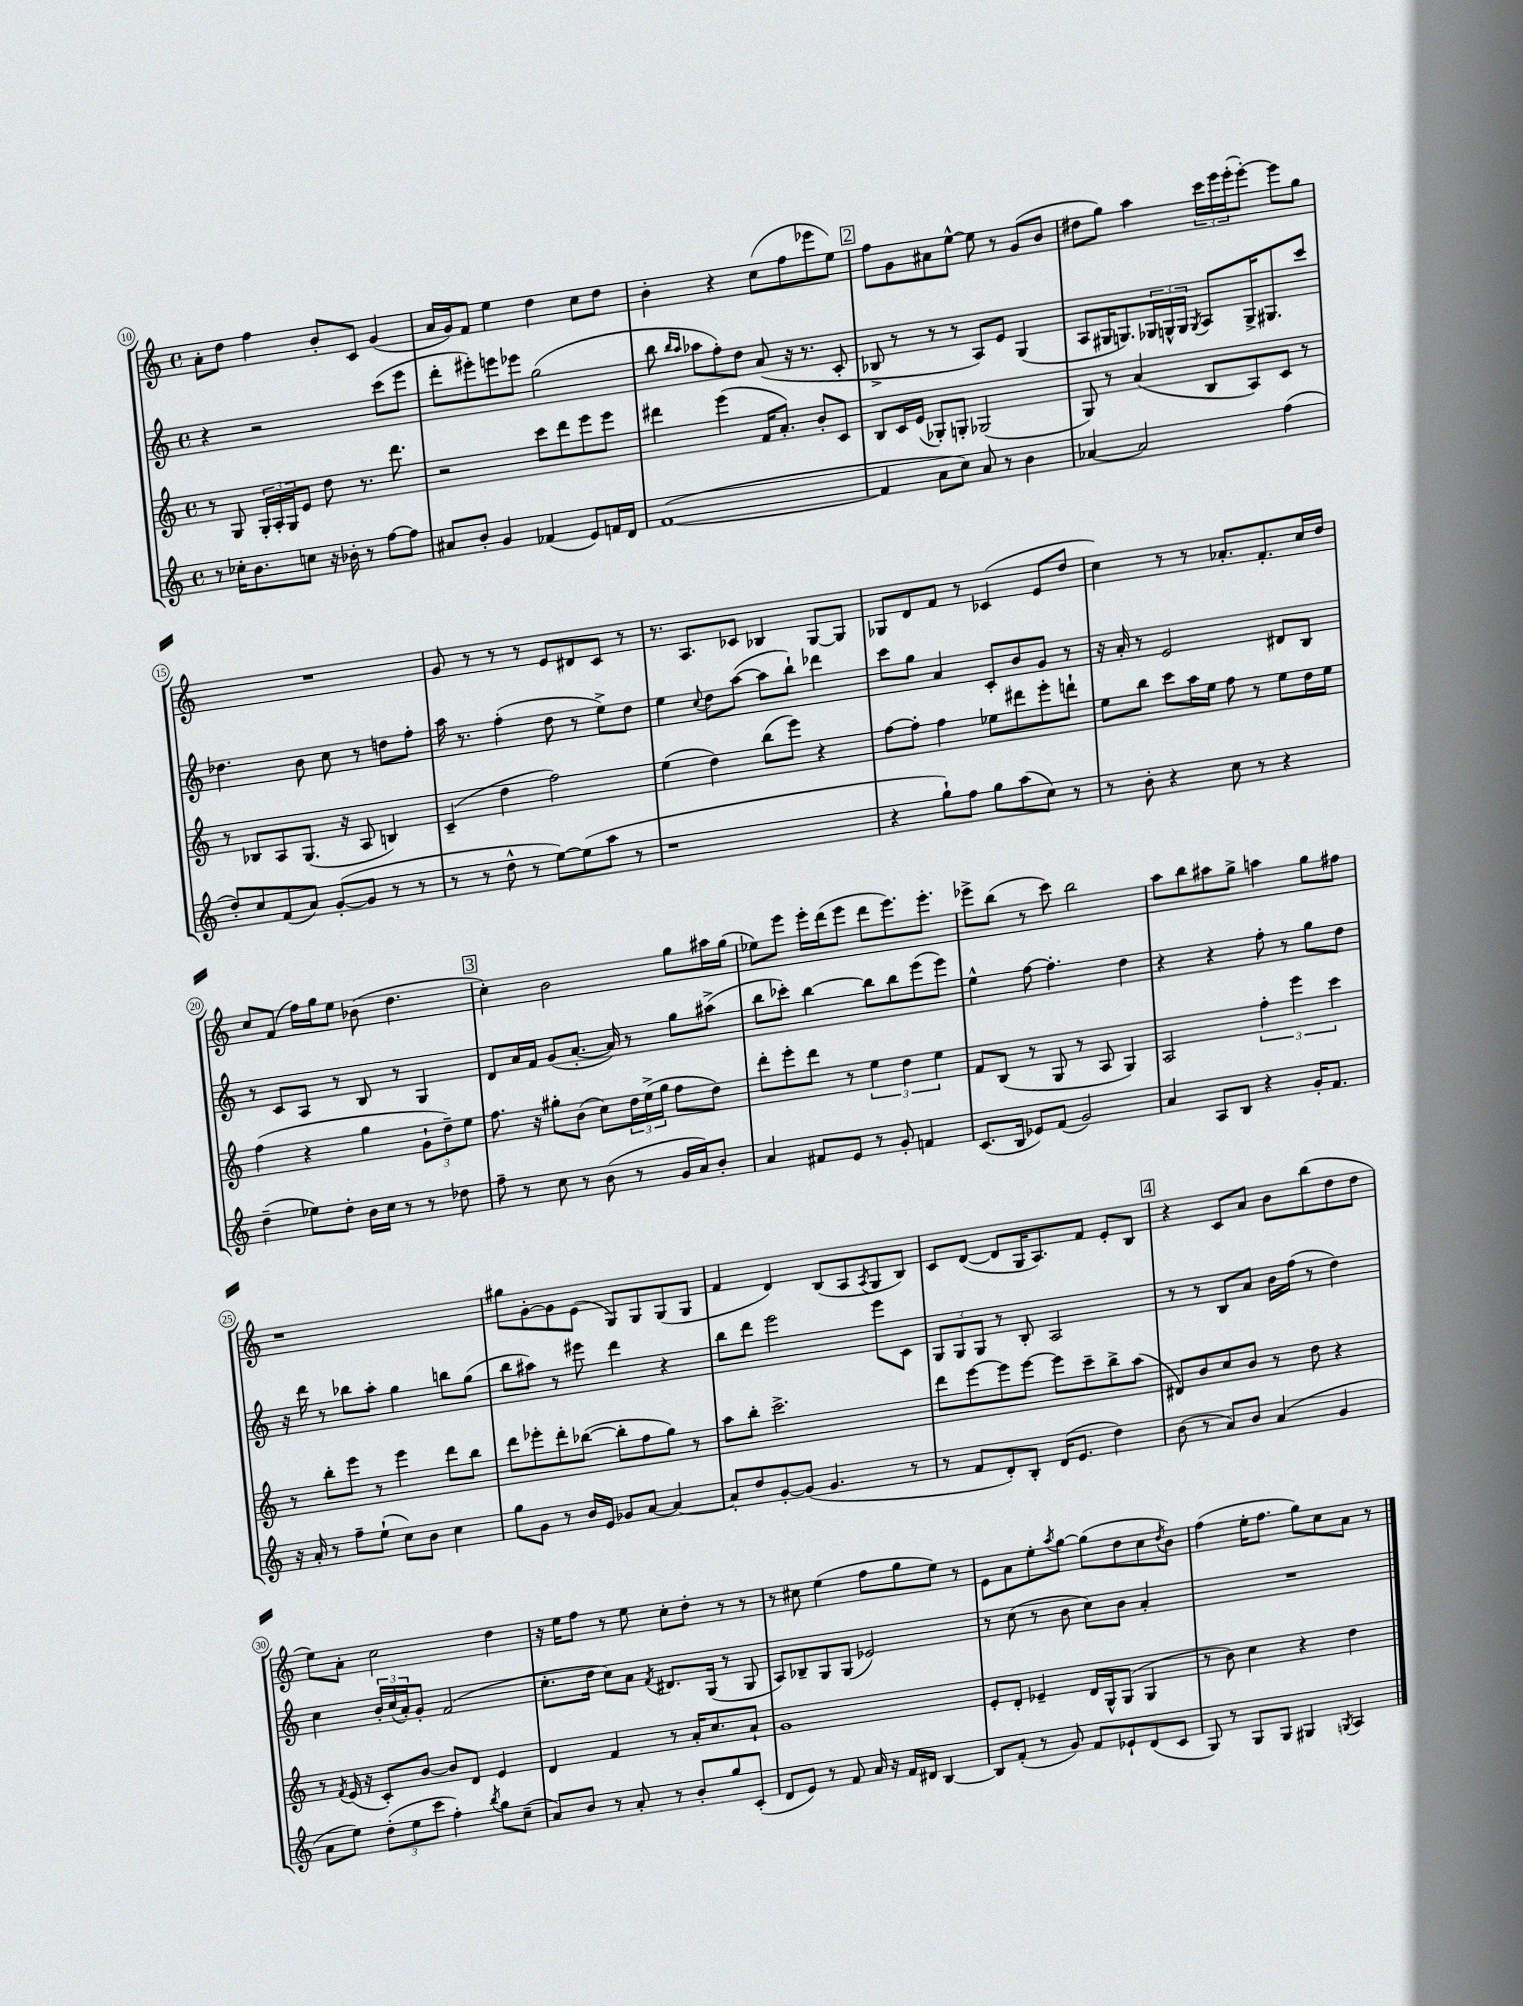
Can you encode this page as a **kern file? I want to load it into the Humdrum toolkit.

**kern	**kern	**kern	**kern
*staff4	*staff3	*staff2	*staff1
*clefG2	*clefG2	*clefG2	*clefG2
*k[]	*k[]	*k[]	*k[]
*M4/4	*M4/4	*M4/4	*M4/4
*met(c)	*met(c)	*met(c)	*met(c)
8r	8r	4r	8a'
16cc-'	8G	.	8dd
8.b	.	.	.
.	24G'	2r	4ff
.	24A'	.	.
.	24G	.	.
8cc	8e	.	.
16r	8dd	.	8b'
16b-'	.	.	.
8r	8.r	.	8c
[8ff	.	(8ccc	(4g
.	8.ddd	.	.
8ff]	.	8eee	.
=	=	=	=
8a#	2r	8ddd'	16a
.	.	.	16g)
8b'	.	8eee#')	8f
4g	.	8eee	4ee
.	.	8eee-	.
(4f-	8ccc	(2gg	4dd
.	8ddd	.	.
8e)	8eee	.	8cc
16f	8eee	.	8dd
16d	.	.	.
=	=	=	=
([1f	4ddd#	8bb	4b'
.	.	16qqbb	.
.	.	16qqaa	.
.	.	8aa-	.
.	(4eee	8ff')	4r
.	.	8dd	.
.	16f	(8a	(8cc
.	8.a')	.	.
.	.	16r	8ff
.	.	8.r	.
.	8b'	.	8eee-
.	8c	8c'	8ee)
=	=	=	=
4f]	8B	8B-^	8ff
.	16c	8r	8g
.	(16e	.	.
8a	8G-')	8r	8a#
8cc)	8G'	8r	[8ee^^
8a	(2G-	8A)	8ee]
8r	.	8e	8r
4b	.	(4G	(8g
.	.	.	8b
=	=	=	=
[4a-	8G)	8A	8dd#
.	8r	16G#	8gg)
.	.	8.G)	.
2a-]	(4a	.	4aa
.	.	24G-	.
.	.	24G^^	.
.	.	24G	.
.	.	8qG	.
.	8B	8A	24ccc
.	.	.	24eee
.	.	.	(24eee'
.	8A)	16G^	[8eee')
.	.	8.G#	.
(4ff	8c	.	8eee]
.	8r	8ccc	8gg
=	=	=	=
8dd')	8r	4.dd-	1r
8cc	8B-	.	.
(8f	8A	.	.
8a)	(8.G	8b	.
([8g'	.	8cc	.
.	16r	.	.
8g]	8A	8r	.
8r	4B)	8dd	.
8r	.	8ff'	.
=	=	=	=
8r	(4c~	16aa	8g
.	.	8.r	.
8r	.	.	8r
8dd^^	4dd	(4ff'	8r
8r	.	.	8r
[8ee)	2ff)	8dd	8e
(8ee]	.	8r	8d#
8aa	.	8ee^)	8c
8r	.	8dd	8r
=	=	=	=
1r	(4ee	4ee	8.r
.	.	.	8.A
.	.	8qqcc	.
.	4dd)	8dd	.
.	.	([8aa	8c-
.	(8bb	8aa]	4B-
.	8eee)	8bb`)	.
.	4r	4ddd-	[8G
.	.	.	8G]
=	=	=	=
4r	[8ff	8ccc	8G-
.	8ff']	8gg	8d
8gg`)	4ff	4a	8f
8ff	.	.	8r
8gg	8ee-	8c'	(4c-
(8aa	8ddd#	8b	.
8cc)	8eee'	8g	8e
8r	8ddd`	8r	8dd
=	=	=	=
8r	8ee	16r	4cc)
.	.	16a'	.
8b'	8bb	8r	.
4r	8ccc	2e	8r
.	16aa	.	8r
.	16ee	.	.
8cc	8ff	.	8.a-'
8r	8r	.	.
.	.	.	8.f'
4r	8ee	8d#	.
.	16dd	8B	16cc
.	16ee	.	16dd
=	=	=	=
(4dd~	(4ff	8r	8cc
.	.	8c	(8f
8ee-)	4r	8A	16ff)
.	.	.	16gg
8dd'	.	8r	8ee
16b	4gg	8B	(8b-
16cc	.	.	.
8r	.	8r	4.dd
8r	12g`	4G	.
.	12dd~)	.	.
8dd-	.	.	.
.	12ee	.	.
=	=	=	=
8ff~	8.ff	8d	4cc')
8r	.	16a	.
.	16r	16f	.
8cc	8gg#'	(8g	2b
8r	(8b	[8.a'	.
(8b	8cc)	.	.
.	.	16a])	.
8r	24dd	8r	.
.	(24ee^	.	.
.	24gg#	.	.
16g	8ff	8gg	8gg
16a)	.	.	.
8b'	8dd)	(8aa#^	16aa#
.	.	.	(16gg
=	=	=	=
4a	8ddd'	8bb	8ee-)
.	8eee'	8ccc-')	8eee
8f#	8ddd	[4bb	16eee'
.	.	.	(16ddd
8e	8r	.	8eee
8r	6ee	8bb]	8ddd
8g'	.	8bb	8.eee)
.	6dd	.	.
4f	.	(8eee	.
.	.	.	8.eee'
.	6ee	.	.
.	.	8eee)	.
=	=	=	=
(8.c	8f	4ee^^	8eee-^
.	(8B	.	(8bb
16B	.	.	.
8e-)	8r	[8ff	8r
(8f	8G	4.ff']	8ccc)
2g)	8r	.	2bb
.	8A	.	.
.	4G)	4dd	.
=	=	=	=
4a	2A	4r	8aa
.	.	.	8bb
8A	.	4r	8aa#
8B	.	.	8gg^
4r	6ff'	8ff'	4aa
.	.	8r	.
.	6eee	.	.
16g'	.	8gg	8gg
8.f	.	.	.
.	6ccc	.	.
.	.	8dd	8ff#
=	=	=	=
16r	8r	16r	1r
16a'	.	16ddd	.
8r	8bb'	8r	.
8ff~	8eee	8bb-	.
(8ee`	8r	8aa'	.
8cc)	4eee	4gg	.
8b	.	.	.
4cc	8ddd	8bb	.
.	8bb	(8gg	.
=	=	=	=
8gg	8ddd	8bb	8gg#
8g	8eee-'	8aa#)	[8g'
8r	8ddd'	8r	8g]
16b	([8bb-	8eee#	(8e
16e	.	.	.
8g-	8bb-']	4ddd	8G)
[8a	8ff	.	8G
4a_	8gg)	4r	(8G
.	8r	.	8G
=	=	=	=
8a']	8aa	8bb	4f
8dd	8bb'	8ddd	.
[8g'	2.ccc^	2eee	4d)
(8g]	.	.	.
4.g	.	.	(8B
.	.	.	8A
.	.	.	8qA
.	.	8eee	8G
8r	.	8c	8B)
=	=	=	=
8r	8ddd	12G	8c
.	.	12G	.
8f	[8eee	.	([8d
.	.	12G	.
8d')	8eee]	8r	8d]
8B'	[8eee	8B'	16G
.	.	.	8.A)
(16d	8eee]	2A	.
8.e	.	.	.
.	8ccc~	.	8f
4dd)	8bb^	.	8e'
.	(8aa	.	8B
=	=	=	=
(8b	8d#)	8r	4r
8r	8b	8r	.
8a)	8cc	8B	8c
8b	8b	8a	8a
(4a	8r	16b	8b
.	.	(16ff	.
.	8dd	8r	(8bb
4g	4r	4dd)	8dd
.	.	.	8dd
=	=	=	=
8a	8r	4cc	8ee)
.	8qf	.	.
8ee)	(16e	.	8a'
.	16r	.	.
(12dd'	8c')	24b'	2cc
.	.	(24cc	.
12ee	.	24a')	.
.	[8b	8g'	.
12ccc	.	.	.
4ff')	8b]	(2f	.
.	8d	.	.
8qbb	.	.	.
8gg	4e	.	4dd
(8cc~	.	.	.
=	=	=	=
8a)	4d	8.cc'	16r
.	.	.	16ee
8b	.	.	8ff
.	.	16dd	.
8r	4f	8cc)	8r
8a'	.	8a	8ee
.	.	8qf	.
8r	8r	8.d#	8cc'
8b'	16a'	.	8dd'
.	8.cc	(16G	.
8gg	.	8r	8r
(8c'	8a`	8G	8r
=	=	=	=
8d	1g	8A)	8r
8e)	.	8B-~	8cc#
8r	.	8G	(4ee
8f	.	(8G	.
16a	.	2e-)	8ff
16r	.	.	.
16f	.	.	8gg
16d#	.	.	.
[4B	.	.	8ee)
.	.	.	8r
=	=	=	=
8B]	8e'	8r	8e
(8f'	8d'	(8cc	8a
8r	4e-~	8r	8ee'
.	.	.	8qaa
8g)	.	8b	[8gg
8f	16d	8cc)	(8gg]
.	16G^^	.	.
8e-`	(8G	8b	8dd
(8d	4G	4a'	8cc
.	.	.	8qdd
8c	.	.	8b)
=	=	=	=
8G)	8r	1r	(4ff
8r	8b)	.	.
8G	4cc	.	16ee'
.	.	.	8.ff
8G	.	.	.
4G#	4r	.	8gg)
.	.	.	8cc
8qG	.	.	.
4A	4dd	.	8a
.	.	.	8r
==	==	==	==
*-	*-	*-	*-
